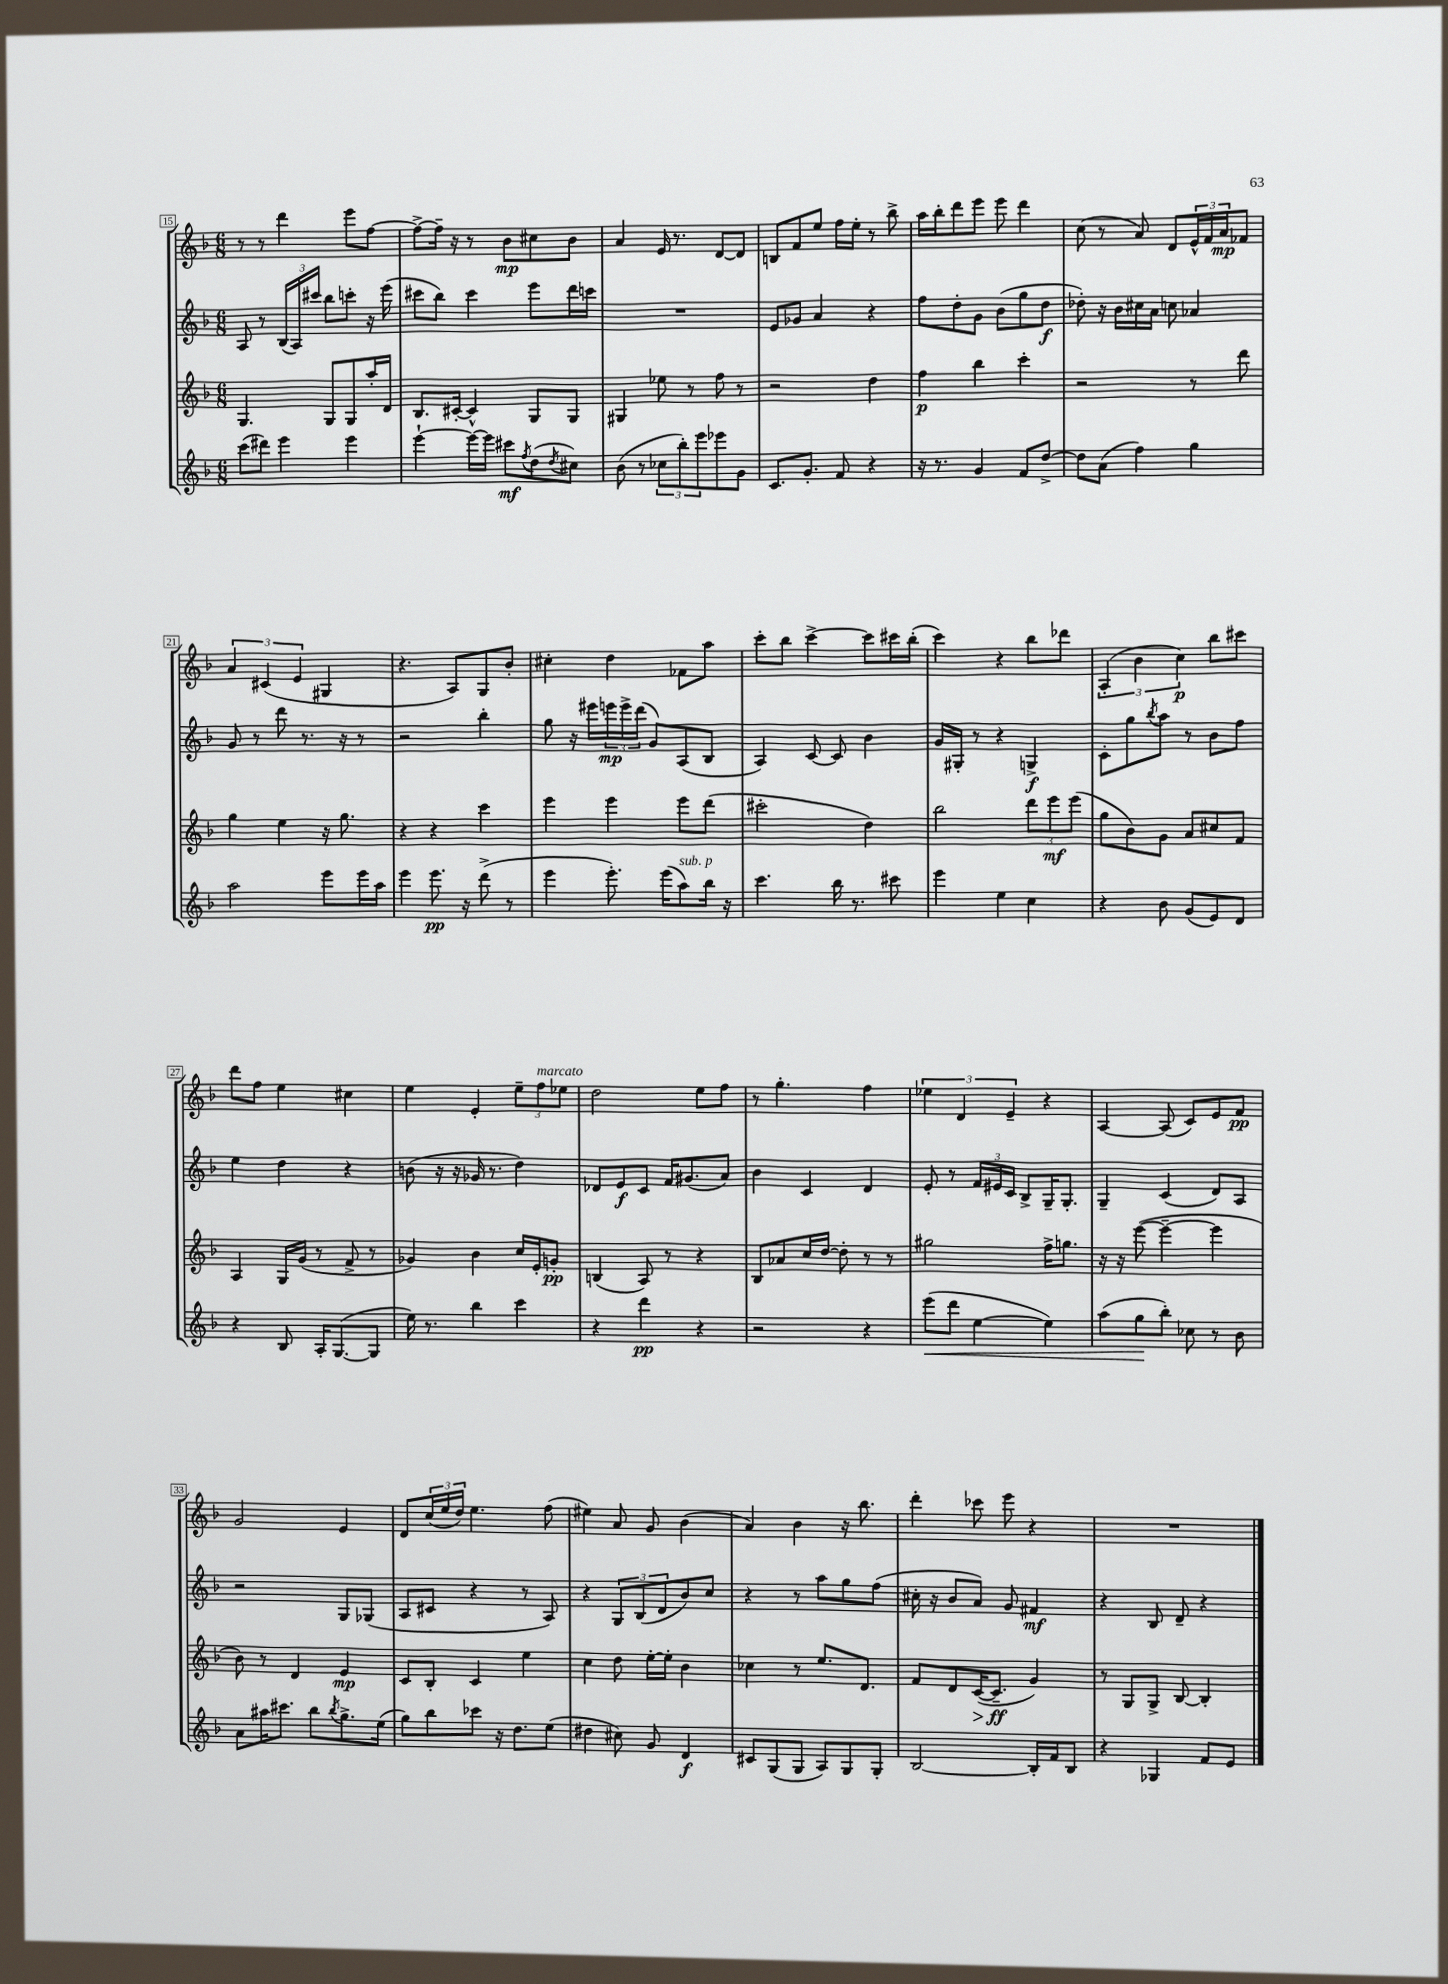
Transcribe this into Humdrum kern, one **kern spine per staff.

**kern	**dynam	**kern	**dynam	**kern	**dynam	**kern	**dynam
*part4	*part4	*part3	*part3	*part2	*part2	*part1	*part1
*staff4	*staff4	*staff3	*staff3	*staff2	*staff2	*staff1	*staff1
*clefG2	*	*clefG2	*	*clefG2	*	*clefG2	*
*k[b-]	*	*k[b-]	*	*k[b-]	*	*k[b-]	*
*M6/8	*	*M6/8	*	*M6/8	*	*M6/8	*
=15	=15	=15	=15	=15	=15	=15	=15
(8ccc\L	.	4.G/	.	8A/	.	8r	.
8ddd#X\J)	.	.	.	8r	.	8r	.
4eee\	.	.	.	(24B-/LL	.	4ddd\	.
.	.	.	.	24A/)	.	.	.
.	.	.	.	24ccc#X/JJ	.	.	.
.	.	8G/L	.	8bb-\L	.	.	.
4eee\	.	8G/	.	8cccn'\J	.	8eee\L	.
.	.	16aa'/L	.	16r	.	[8ff\J	.
.	.	16d/JJ	.	(16eee\	.	.	.
=16	=16	=16	=16	=16	=16	=16	=16
[4eee`\	.	8.B-/L	.	8ccc#X\L	.	8ff^\L_	.
.	.	.	.	8bb-\J)	.	16ff~\Jk]	.
.	.	[16c#X'/Jk	.	.	.	16r	.
16eee\LL_	.	4c#^^/]	.	4ccc#\	.	8r	.
16eee\JJ]	.	.	.	.	.	.	.
8ccc#X\L	mf	.	.	.	.	8b-\L	mp
8qff/	.	.	.	.	.	.	.
(8dd\	.	8G/L	.	8eee\L	.	8cc#X\	.
8qdd/	.	.	.	.	.	.	.
8cc#X\J)	.	8G/J	.	16ddd\L	.	8b-\J	.
.	.	.	.	16cccn\JJ	.	.	.
=17	=17	=17	=17	=17	=17	=17	=17
(8b-\	.	4G#X/	.	2.r	.	4a/	.
8r	.	.	.	.	.	.	.
12cc-X\L	.	8ee-X\	.	.	.	16e/	.
.	.	.	.	.	.	8.r	.
12bb-'\)	.	.	.	.	.	.	.
.	.	8r	.	.	.	.	.
12eee\	.	.	.	.	.	.	.
8eee-X\	.	8ff\	.	.	.	[8d/L	.
8g\J	.	8r	.	.	.	8d/J]	.
=18	=18	=18	=18	=18	=18	=18	=18
8.c/L	.	2r	.	8e/L	.	8Bn/L	.
.	.	.	.	8g-X/J	.	8f/	.
8.g'/J	.	.	.	.	.	.	.
.	.	.	.	4a/	.	8ee/J	.
8f/	.	.	.	.	.	16ff\LL	.
.	.	.	.	.	.	16ee'\JJ	.
4r	.	4dd\	.	4r	.	8r	.
.	.	.	.	.	.	8bb-^\	.
=19	=19	=19	=19	=19	=19	=19	=19
16r	.	4ff\	p	8ff\L	.	16aa\LL	.
8.r	.	.	.	.	.	16bb-'\J	.
.	.	.	.	8dd'\	.	8ddd\	.
4g/	.	4bb-\	.	8g\J	.	8eee\J	.
.	.	.	.	(8b-\L	.	8eee\	.
8f/L	.	4ccc'\	.	8gg\	.	4ddd\	.
[8dd^/J	.	.	.	8dd\J	f	.	.
=20	=20	=20	=20	=20	=20	=20	=20
8dd\L]	.	2r	.	8dd-X'\)	.	(8cc\	.
(8a\J	.	.	.	16r	.	8r	.
.	.	.	.	16b-\LL	.	.	.
4ff\)	.	.	.	16cc#X\	.	8a/)	.
.	.	.	.	16a\JJ	.	.	.
.	.	.	.	8ccn\	.	8d/L	.
4gg\	.	8r	.	4a-X/	.	24e^^/L	.
.	.	.	.	.	.	24f/	.
.	.	.	.	.	.	24a/J	mp
.	.	8ddd\	.	.	.	8f-X/J	.
!!LO:LB:g=z
=21	=21	=21	=21	=21	=21	=21	=21
2aa\	.	4gg\	.	8g/	.	6a/	.
.	.	.	.	8r	.	.	.
.	.	.	.	.	.	(6c#X/	.
.	.	4ee\	.	8ddd\	.	.	.
.	.	.	.	.	.	6e/	.
.	.	.	.	8.r	.	.	.
8eee\L	.	16r	.	.	.	4G#X/	.
.	.	8.gg\	.	16r	.	.	.
16eee\L	.	.	.	8r	.	.	.
16aa\JJ	.	.	.	.	.	.	.
=22	=22	=22	=22	=22	=22	=22	=22
4eee\	.	4r	.	2r	.	4.r	.
8.eee\	pp	4r	.	.	.	.	.
.	.	.	.	.	.	8A/L)	.
16r	.	.	.	.	.	.	.
(8ddd^\	.	4ccc\	.	4bb-'\	.	8G/	.
8r	.	.	.	.	.	8b-'/J	.
=23	=23	=23	=23	=23	=23	=23	=23
4eee\	.	4eee\	.	8gg\	.	4cc#X'\	.
.	.	.	.	16r	.	.	.
.	.	.	.	16eee#X\LL	.	.	.
8.eee'\)	.	4eee\	.	24eeen\	mp	4dd\	.
.	.	.	.	24eee^\	.	.	.
.	.	.	.	(24ddd\JJ	.	.	.
.	.	.	.	8g/L)	.	.	.
(16eee\KL	.	.	.	.	.	.	.
!LO:TX:a:i:t=sub. p	!	!	!	!	!	!	!
8aa\)	.	8eee\L	.	(8A/	.	8f-X\L	.
16bb-\Jk	.	(8ddd\J	.	8B-/J	.	8aa\J	.
16r	.	.	.	.	.	.	.
=24	=24	=24	=24	=24	=24	=24	=24
4.ccc\	.	2ccc#X'\	.	4A/)	.	8ccc'\L	.
.	.	.	.	.	.	8bb-\J	.
.	.	.	.	[8c/	.	[4ccc^\	.
16bb-\	.	.	.	8c/]	.	.	.
8.r	.	.	.	.	.	.	.
.	.	4dd\)	.	4b-\	.	8ccc\L]	.
8ccc#X\	.	.	.	.	.	16ccc#X\L	.
.	.	.	.	.	.	(16bb-'\JJ	.
=25	=25	=25	=25	=25	=25	=25	=25
4eee\	.	2bb-\	.	16g/LL	.	4ccc\)	.
.	.	.	.	16G#X'/JJ	.	.	.
.	.	.	.	8r	.	.	.
4ee\	.	.	.	4r	.	4r	.
4cc\	.	12ddd\L	.	4Gn^/	f	8bb-\L	.
.	.	12eee\	mf	.	.	.	.
.	.	.	.	.	.	8ddd-X\J	.
.	.	(12eee\J	.	.	.	.	.
=26	=26	=26	=26	=26	=26	=26	=26
4r	.	8gg\L	.	8c'\L	.	(6A'/	.
.	.	8b-\)	.	8gg\	.	.	.
.	.	.	.	.	.	6b-\	.
.	.	.	.	8qbb-/	.	.	.
8b-\	.	8g\J	.	8aa\J	.	.	.
.	.	.	.	.	.	6cc\)	p
(8g/L	.	8a/L	.	8r	.	.	.
8e/)	.	8cc#X/	.	8b-\L	.	8bb-\L	.
8d/J	.	8f/J	.	8ff\J	.	8ccc#X\J	.
!!LO:LB:g=z
=27	=27	=27	=27	=27	=27	=27	=27
4r	.	4A/	.	4ee\	.	8ddd\L	.
.	.	.	.	.	.	8ff\J	.
8B-/	.	16G/LL	.	4dd\	.	4ee\	.
.	.	(16g/JJ	.	.	.	.	.
16A'/KL	.	8r	.	.	.	.	.
([8.G/	.	.	.	.	.	.	.
.	.	8f^/	.	4r	.	4cc#X\	.
8G/J]	.	8r	.	.	.	.	.
=28	=28	=28	=28	=28	=28	=28	=28
16ee\)	.	4g-X/)	.	(8bn\	.	4ee\	.
8.r	.	.	.	.	.	.	.
.	.	.	.	16r	.	.	.
.	.	.	.	16r	.	.	.
4bb-\	.	4b-\	.	16g-X/	.	4e'/	.
.	.	.	.	8.r	.	.	.
4ccc\	.	16cc/LL	.	4dd\)	.	12ee~\L	.
.	.	16e'/J	.	.	.	.	.
!	!	!	!	!	!	!LO:TX:a:i:t=marcato	!
.	.	.	.	.	.	12ff\	.
.	.	8gn'/J	pp	.	.	.	.
.	.	.	.	.	.	12ee-X\J	.
=29	=29	=29	=29	=29	=29	=29	=29
4r	.	(4Bn/	.	8d-X/L	.	2dd\	.
.	.	.	.	8e/	f	.	.
4ddd\	pp	8A/)	.	8c/J	.	.	.
.	.	8r	.	16f/KL	.	.	.
.	.	.	.	(8.g#X/	.	.	.
4r	.	4r	.	.	.	8ee\L	.
.	.	.	.	8a/J)	.	8ff\J	.
=30	=30	=30	=30	=30	=30	=30	=30
2r	.	8B-/L	.	4b-\	.	8r	.
.	.	8a-X/	.	.	.	4.gg'\	.
.	.	16cc/L	.	4c/	.	.	.
.	.	[16dd/JJ	.	.	.	.	.
.	.	8dd'\]	.	.	.	.	.
4r	.	8r	.	4d/	.	4ff\	.
.	.	8r	.	.	.	.	.
=31	=31	=31	=31	=31	=31	=31	=31
!	!LO:HP:b	!	!	!	!	!	!
(8eee\L	<	2gg#X\	.	8e'/	.	6ee-X\	.
8ddd\J	.	.	.	8r	.	.	.
.	.	.	.	.	.	6d/	.
[4ee\	.	.	.	24f/LL	.	.	.
.	.	.	.	24e#X/	.	.	.
.	.	.	.	24c/JJ	.	6e~/	.
.	.	.	.	8B-^/L	.	.	.
4ee\])	.	16ff^\KL	.	16G~/K	.	4r	.
.	.	8.ggn\J	.	8.G'/J	.	.	.
=32	=32	=32	=32	=32	=32	=32	=32
(8aa\L	.	16r	.	4G~/	.	[4A/	.
.	.	16r	.	.	.	.	.
8gg\	.	([8eee\	.	.	.	.	.
8bb-'\J)	[	4eee~\_	.	(4c/	.	(8A/]	.
8cc-X\	.	.	.	.	.	8c/L)	.
8r	.	4eee\]	.	8d/L)	.	8e/	.
8b-\	.	.	.	8A/J	.	8f/J	pp
!!LO:LB:g=z
=33	=33	=33	=33	=33	=33	=33	=33
8a\L	.	8b-\)	.	2r	.	2g/	.
16aa#X\K	.	8r	.	.	.	.	.
8.ccc#X\J	.	.	.	.	.	.	.
.	.	4d/	.	.	.	.	.
8bb-\L	.	.	.	.	.	.	.
8qbb-/	.	.	.	.	.	.	.
8.gg^\	.	4e/	mp	8G/L	.	4e/	.
.	.	.	.	(8G-X/J	.	.	.
(16ee\Jk	.	.	.	.	.	.	.
=34	=34	=34	=34	=34	=34	=34	=34
8gg\L)	.	8c/L	.	8A/L	.	8d/L	.
8bb-\	.	8B-'/J	.	8c#X/J	.	(24cc/L	.
.	.	.	.	.	.	24ee/	.
.	.	.	.	.	.	24dd/JJ)	.
8ccc-X\J	.	4c/	.	4r	.	4.ee\	.
16r	.	.	.	.	.	.	.
8.dd\L	.	.	.	.	.	.	.
.	.	4ee\	.	8r	.	.	.
(8ee\J	.	.	.	8A/)	.	(8ff\	.
=35	=35	=35	=35	=35	=35	=35	=35
4dd#X\	.	4cc\	.	4r	.	4ee#X\)	.
8cc#X\)	.	8dd\	.	12G/L	.	8a/	.
.	.	.	.	(12B-/	.	.	.
8g/	.	[16ee'\LL	.	.	.	8g/	.
.	.	.	.	12d/	.	.	.
.	.	16ee'\JJ]	.	.	.	.	.
4d/	f	4b-\	.	8b-/)	.	(4b-\	.
.	.	.	.	8cc/J	.	.	.
=36	=36	=36	=36	=36	=36	=36	=36
8c#X/L	.	4cc-X\	.	4r	.	4a/)	.
(8G/	.	.	.	.	.	.	.
8G/J	.	8r	.	8r	.	4b-\	.
8A/L)	.	8.ee/L	.	8aa\L	.	.	.
8G/	.	.	.	8gg\	.	16r	.
.	.	8.d/J	.	.	.	8.bb-\	.
8G'/J	.	.	.	(8ff\J	.	.	.
=37	=37	=37	=37	=37	=37	=37	=37
[2B-/	.	8f/L	.	16cc#X'\	.	4ddd'\	.
.	.	.	.	16r	.	.	.
.	.	8d/	.	8b-/L	.	.	.
!	!	!	!LO:HP:b	!	!	!	!
.	.	([16c/K	>	8a/J)	.	8ccc-X\	.
.	.	8.c~/J]	ff	.	.	.	.
.	.	.	.	8g/	.	8eee\	.
16B-'/LL]	.	4g/)	]	4f#X/	mf	4r	.
16f/J	.	.	.	.	.	.	.
8B-/J	.	.	.	.	.	.	.
=38	=38	=38	=38	=38	=38	=38	=38
4r	.	8r	.	4r	.	2.r	.
.	.	8G/L	.	.	.	.	.
4G-X/	.	8G^/J	.	8B-/	.	.	.
.	.	[8B-/	.	8d~/	.	.	.
8f/L	.	4B-'/]	.	4r	.	.	.
8e/J	.	.	.	.	.	.	.
==	==	==	==	==	==	==	==
*-	*-	*-	*-	*-	*-	*-	*-
